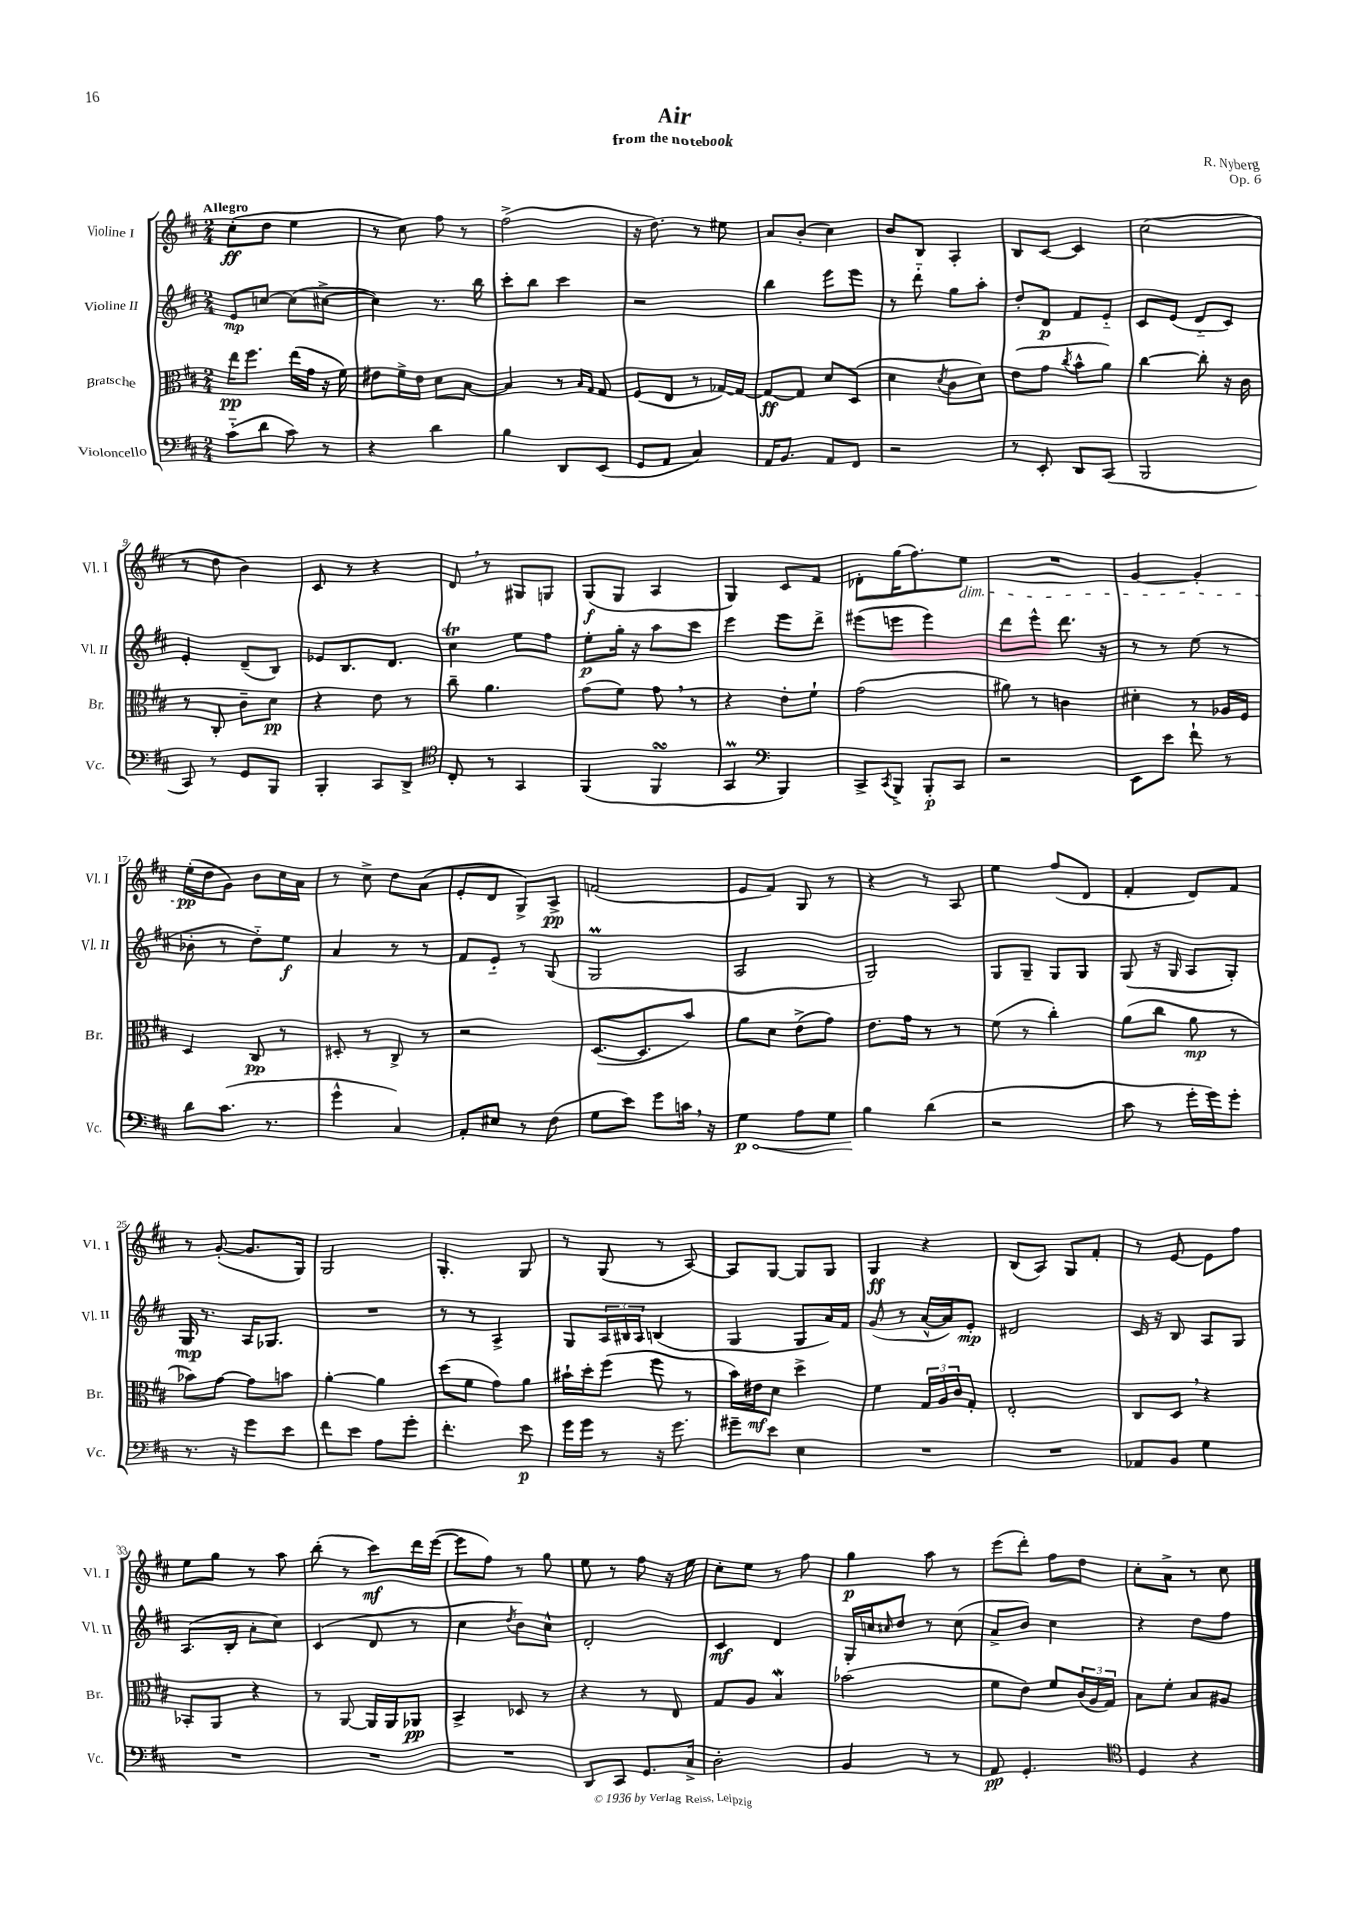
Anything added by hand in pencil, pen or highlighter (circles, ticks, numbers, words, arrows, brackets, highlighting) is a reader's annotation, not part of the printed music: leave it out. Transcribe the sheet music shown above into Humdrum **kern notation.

**kern	**dynam	**kern	**dynam	**kern	**dynam	**kern	**dynam
*part4	*part4	*part3	*part3	*part2	*part2	*part1	*part1
*staff4	*staff4	*staff3	*staff3	*staff2	*staff2	*staff1	*staff1
*I"Violoncello	*	*I"Bratsche	*	*I"Violine II	*	*I"Violine I	*
*I'Vc.	*	*I'Br.	*	*I'Vl. II	*	*I'Vl. I	*
*clefF4	*	*clefC3	*	*clefG2	*	*clefG2	*
*k[f#c#]	*	*k[f#c#]	*	*k[f#c#]	*	*k[f#c#]	*
*M2/4	*	*M2/4	*	*M2/4	*	*M2/4	*
=1	=1	=1	=1	=1	=1	=1	=1
!	!	!	!	!	!	!LO:TX:a:B:t=Allegro	!
(8c#\L	.	16ee\KL	pp	8e/L	mp	(8cc#'\L	ff
.	.	8.ff#\J	.	.	.	.	.
8d\J	.	.	.	[8ccn/J	.	8dd\J	.
8c#\)	.	(16ee\LL	.	(8cc\L]	.	4ee\	.
.	.	16g\JJ	.	.	.	.	.
8r	.	16r	.	[8cc#X^\J	.	.	.
.	.	16f#\)	.	.	.	.	.
=2	=2	=2	=2	=2	=2	=2	=2
4r	.	8e#X\L	.	4cc#\])	.	8r	.
.	.	16f#^\L	.	.	.	8cc#\)	.
.	.	16e#\JJ	.	.	.	.	.
4d\	.	8d\L	.	8.r	.	8ff#\	.
.	.	[8B\J	.	.	.	8r	.
.	.	.	.	16bb\	.	.	.
=3	=3	=3	=3	=3	=3	=3	=3
4B\	.	4B/]	.	8ccc#'\L	.	(2ff#^\	.
.	.	.	.	8bb\J	.	.	.
8DD/L	.	8r	.	4ccc#\	.	.	.
.	.	16qqB/LL	.	.	.	.	.
.	.	16qqG/JJ	.	.	.	.	.
(8EE/J	.	8G/	.	.	.	.	.
=4	=4	=4	=4	=4	=4	=4	=4
8GG/L	.	(8F#/L	.	2r	.	16r	.
.	.	.	.	.	.	8.dd\)	.
8AA/J	.	8E/J	.	.	.	.	.
4C#/)	.	8r	.	.	.	8r	.
.	.	[16G-X/LL)	.	.	.	8ee#X\	.
.	.	16G-/JJ_	.	.	.	.	.
=5	=5	=5	=5	=5	=5	=5	=5
16AA/KL	.	8G-/L_	ff	4bb\	.	8a/L	.
8.BB/J	.	.	.	.	.	.	.
.	.	8G-/J]	.	.	.	(8b'/J	.
8AA/L	.	8d/L	.	8eee\L	.	4cc#\)	.
8FF#/J	.	(8D/J	.	8eee\J	.	.	.
=6	=6	=6	=6	=6	=6	=6	=6
2r	.	4d\	.	8r	.	8b/L	.
.	.	.	.	8ddd\	.	8B/J	.
.	.	8qd/	.	.	.	.	.
.	.	8c#\L	.	8gg\L	.	4A'/	.
.	.	8d\J)	.	8aa'\J	.	.	.
=7	=7	=7	=7	=7	=7	=7	=7
8r	.	(8e\L	.	8dd'/L	.	8B/L	.
8EE'/	.	8g\J	.	8d/J	p	[8c#/J	.
.	.	8qcc#/	.	.	.	.	.
8DD/L	.	8b^^\L	.	8f#/L	.	4c#/]	.
(8CC#/J	.	8a\J)	.	8e/J	.	.	.
=8	=8	=8	=8	=8	=8	=8	=8
2BBB/	.	[4cc#\	.	8c#/L	.	(2cc#\	.
.	.	.	.	(8e/J	.	.	.
.	.	8cc#'\]	.	8d/L	.	.	.
.	.	16r	.	8c#/J)	.	.	.
.	.	16c#\	.	.	.	.	.
!!LO:LB:g=z
=9	=9	=9	=9	=9	=9	=9	=9
8CC#/)	.	8r	.	4e'/	.	8r	.
8r	.	8C#'/	.	.	.	8dd\	.
8GG/L	.	8c#~\L	.	(8d~/L	.	4b\)	.
8BBB/J	.	8d\J	pp	8B/J)	.	.	.
=10	=10	=10	=10	=10	=10	=10	=10
4BBB'/	.	4r	.	8e-X/L	.	8c#/	.
.	.	.	.	8.B/	.	8r	.
8CC#/L	.	8e\	.	.	.	4r	.
.	.	.	.	8.d/J	.	.	.
8DD^/J	.	8r	.	.	.	.	.
=11	=11	=11	=11	=11	=11	=11	=11
*clefC4	*	*	*	*	*	*	*
8C#'/	.	8cc#~\	.	4cc#t\	.	8d,/	.
8r	.	4.a\	.	.	.	8r	.
4GG/	.	.	.	8ee\L	.	8G#X/L	.
.	.	.	.	8ff#\J	.	8Gn/J	.
=12	=12	=12	=12	=12	=12	=12	=12
(4FF#/	.	(8g\L	.	8ee'\L	p	(8G/L	f
.	.	8f#\J)	.	16gg'\Jk	.	8G/J	.
.	.	.	.	16r	.	.	.
4FF#sSsS/	.	8g,\	.	8aa\L	.	4A/	.
.	.	8r	.	8ccc#\J	.	.	.
=13	=13	=13	=13	=13	=13	=13	=13
4GGM/	.	4r	.	4eee\	.	4G/)	.
*clefF4	*	*	*	*	*	*	*
4BBB/)	.	8e'\L	.	8eee\L	.	8c#/L	.
.	.	8f#`\J	.	8ddd^\J	.	8f#/J	.
=14	=14	=14	=14	=14	=14	=14	=14
8CC#^/L	.	(2g\	.	(8eee#X\L	.	8d-X'\L	.
8qCC#/	.	.	.	.	.	.	.
8BBB^/J	.	.	.	8eeen\J	.	(16gg\K	.
.	.	.	.	.	.	8.ff#\)	.
8BBB'/L	p	.	.	4eee\)	.	.	.
!	!	!	!	!	!	!LO:TX:b:i:t=dim.	!
8CC#/J	.	.	.	.	.	8ee\J	.
=15	=15	=15	=15	=15	=15	=15	=15
2r	.	8a#X\)	.	8ddd\L	.	2r	.
.	.	8r	.	8eee^^\J	.	.	.
.	.	4cn\	.	8.ddd\	.	.	.
.	.	.	.	16r	.	.	.
=16	=16	=16	=16	=16	=16	=16	=16
8EE\L	.	4d#X'\	.	8r	.	[4g/	.
8e\J	.	.	.	8r	.	.	.
8f#`\	.	8r	.	(8ee\	.	4g'/]	.
8r	.	16A-X/LL	.	8r	.	.	.
.	.	16F#/JJ	.	.	.	.	.
!!LO:LB:g=z
=17	=17	=17	=17	=17	=17	=17	=17
8d\L	.	4D/	.	8b-X'\	.	(16ee'\LL	pp
.	.	.	.	.	.	16dd\J	.
(8.c#\J	.	.	.	8r	.	8g\J)	.
.	.	8C#/	pp	8dd\L)	.	8b\L	.
8.r	.	.	.	.	.	.	.
.	.	8r	.	8ee\J	f	16cc#\L	.
.	.	.	.	.	.	16a\JJ	.
=18	=18	=18	=18	=18	=18	=18	=18
4g^^\	.	8D#X'/	.	4a/	.	8r	.
.	.	8r	.	.	.	8cc#^\	.
4C#/)	.	8C#^/	.	8r	.	8dd\L	.
.	.	8r	.	8r	.	(8a\J	.
=19	=19	=19	=19	=19	=19	=19	=19
8AA'/L	.	2r	.	8f#/L	.	8e'/L	.
8E#X/J	.	.	.	8e/J	.	8d/J	.
8r	.	.	.	8r	.	8G^/L)	.
(8F#\	.	.	.	(8G/	.	8A^/J	pp
=20	=20	=20	=20	=20	=20	=20	=20
8G\L	.	([8.D/L	.	2GM/	.	(2fn/	.
8e\J)	.	.	.	.	.	.	.
.	.	8.D/]	.	.	.	.	.
8g\L	.	.	.	.	.	.	.
16cn,\Jk	.	8b/J)	.	.	.	.	.
16r	.	.	.	.	.	.	.
=21	=21	=21	=21	=21	=21	=21	=21
!	!LO:HP:b	!	!	!	!	!	!
4G\	< p	8a\L	.	2A/	.	8e/L	.
.	.	8d\J	.	.	.	8f#/J)	.
8A\L	.	(8e^\L	.	.	.	8G/	.
8G\J	.	8g\J)	.	.	.	8r	.
=22	=22	=22	=22	=22	=22	=22	=22
4B\	.	8.e\L	.	2G/)	.	4r	.
.	.	16g\Jk	.	.	.	.	.
(4d\	[	8r	.	.	.	8r	.
.	.	8r	.	.	.	8A/	.
=23	=23	=23	=23	=23	=23	=23	=23
2r	.	(8f#\	.	8G/L	.	4ee\	.
.	.	8r	.	8G~/J	.	.	.
.	.	4cc#'\)	.	8G/L	.	(8ff#/L	.
.	.	.	.	8G/J	.	8d/J	.
=24	=24	=24	=24	=24	=24	=24	=24
8c#\	.	(8a\L	.	(8G/	.	4f#'/	.
8r	.	8cc#\J	.	16r	.	.	.
.	.	.	.	16G/	.	.	.
16g'\LL	.	8a\	mp	8A/L	.	8d/L)	.
16g\J)	.	.	.	.	.	.	.
8g'\J	.	8r	.	8G'/J)	.	8f#/J	.
!!LO:LB:g=z
=25	=25	=25	=25	=25	=25	=25	=25
8.r	.	8b-X\L)	.	16G/	mp	8r	.
.	.	.	.	8.r	.	.	.
.	.	[8g\J	.	.	.	([8g'/	.
16r	.	.	.	.	.	.	.
8g\L	.	8g\L]	.	16A/KL	.	8.g/L]	.
.	.	.	.	8.G-X/J	.	.	.
8e\J	.	8bn\J	.	.	.	.	.
.	.	.	.	.	.	16G/Jk)	.
=26	=26	=26	=26	=26	=26	=26	=26
8f#\L	.	[4a'\	.	2r	.	2G/	.
8e\J	.	.	.	.	.	.	.
8A\L	.	4a\]	.	.	.	.	.
8g'\J	.	.	.	.	.	.	.
=27	=27	=27	=27	=27	=27	=27	=27
4.f#'\	.	(8dd\L	.	8r	.	4.G'/	.
.	.	8f#\J	.	8r	.	.	.
.	.	8g\L)	.	4A^/	.	.	.
8e\	p	8a\J	.	.	.	8G/	.
=28	=28	=28	=28	=28	=28	=28	=28
16g\LL	.	16b#X`\LL	.	8G/L	.	8r	.
16g\JJ	.	16dd'\J	.	.	.	.	.
8r	.	(8ff#\J	.	24A/L	.	(8G/	.
.	.	.	.	24B#X/	.	.	.
.	.	.	.	24A/JJ	.	.	.
16r	.	8ff#\	.	(4Bn/	.	8r	.
8.g\	.	.	.	.	.	.	.
.	.	8r	.	.	.	[8A/)	.
=29	=29	=29	=29	=29	=29	=29	=29
8g#X~\L	.	16b\LL)	.	4G/	.	8A/L]	.
.	.	16e#X\J	mf	.	.	.	.
8e\J	.	8d\J	.	.	.	[8G/J	.
4E\	.	4dd^\	.	8G/L	.	8G/L]	.
.	.	.	.	16a/L)	.	8G/J	.
.	.	.	.	16f#/JJ	.	.	.
=30	=30	=30	=30	=30	=30	=30	=30
2r	.	4f#\	.	(8g/	.	4G/	ff
.	.	.	.	8r	.	.	.
.	.	24G/LL	.	[16a^^/LL	.	4r	.
.	.	24A/	.	.	.	.	.
.	.	.	.	16a/J])	.	.	.
.	.	24c#/J	.	.	.	.	.
.	.	8G'/J	.	8e'/J	mp	.	.
=31	=31	=31	=31	=31	=31	=31	=31
2r	.	2E'/	.	2d#X/	.	(8B/L	.
.	.	.	.	.	.	8A/J)	.
.	.	.	.	.	.	8G/L	.
.	.	.	.	.	.	8f#'/J	.
=32	=32	=32	=32	=32	=32	=32	=32
8AA-X/L	.	8C#/L	.	16c#/	.	8r	.
.	.	.	.	16r	.	.	.
8BB/J	.	8D,/J	.	8B/	.	[8e/	.
4G\	.	4r	.	8A/L	.	8e\L]	.
.	.	.	.	8G/J	.	8ff#\J	.
!!LO:LB:g=z
=33	=33	=33	=33	=33	=33	=33	=33
2r	.	8BB-X'/L	.	(8.A/L	.	8ee\L	.
.	.	8AA/J	.	.	.	8gg\J	.
.	.	.	.	16B'/Jk	.	.	.
.	.	4r	.	8a'\L	.	8r	.
.	.	.	.	8cc#\J)	.	8aa\	.
=34	=34	=34	=34	=34	=34	=34	=34
2r	.	8r	.	(4c#/	.	(8bb'\	.
.	.	[8AA/	.	.	.	8r	.
.	.	16AA/LL]	.	8d/	.	8ccc#\L)	mf
.	.	16AA/J	.	.	.	.	.
.	.	8AA-X/J	pp	8r	.	16ddd\L	.
.	.	.	.	.	.	([16eee\JJ	.
=35	=35	=35	=35	=35	=35	=35	=35
2r	.	4BB^/	.	4cc#\	.	8eee\L]	.
.	.	.	.	.	.	8ff#\J)	.
.	.	.	.	8qdd/	.	.	.
.	.	8D-X/	.	8b\L)	.	8r	.
.	.	8r	.	8cc#^^\J	.	8gg\	.
=36	=36	=36	=36	=36	=36	=36	=36
8DD/L	.	4r	.	2d'/	.	8ee\	.
8CC#/J	.	.	.	.	.	8r	.
8.GG/L	.	8r	.	.	.	8ff#\	.
.	.	8E/	.	.	.	16r	.
16C#^/Jk	.	.	.	.	.	16ee\	.
=37	=37	=37	=37	=37	=37	=37	=37
2D'\	.	8G/L	.	4c#/	mf	8cc#'\L	.
.	.	8A/J	.	.	.	8ee\J	.
.	.	4BW/	.	4d/	.	8r	.
.	.	.	.	.	.	8ff#\	.
=38	=38	=38	=38	=38	=38	=38	=38
4BB/	.	(2b-X\	.	16G'/LL	.	4gg\	p
.	.	.	.	16ccn/J	.	.	.
.	.	.	.	16qqcc#X/	.	.	.
.	.	.	.	8dd/J	.	.	.
8r	.	.	.	8r	.	8aa\	.
8r	.	.	.	(8cc#\	.	8r	.
=39	=39	=39	=39	=39	=39	=39	=39
8AA/	pp	8f#\L	.	8a^/L	.	(8eee\L	.
4.GG'/	.	8e\J)	.	8b/J)	.	8ddd'\J)	.
.	.	8f#/L	.	4cc#\	.	8ff#\L	.
.	.	(24c#/L	.	.	.	8dd\J	.
.	.	24A/	.	.	.	.	.
.	.	24G/JJ)	.	.	.	.	.
=40	=40	=40	=40	=40	=40	=40	=40
*clefC4	*	*	*	*	*	*	*
4D/	.	8B\L	.	4r	.	8cc#'\L	.
.	.	8f#'\J	.	.	.	8a^\J	.
4r	.	8B/L	.	8dd\L	.	8r	.
.	.	8A#X/J	.	8ff#\J	.	8cc#\	.
==	==	==	==	==	==	==	==
*-	*-	*-	*-	*-	*-	*-	*-
